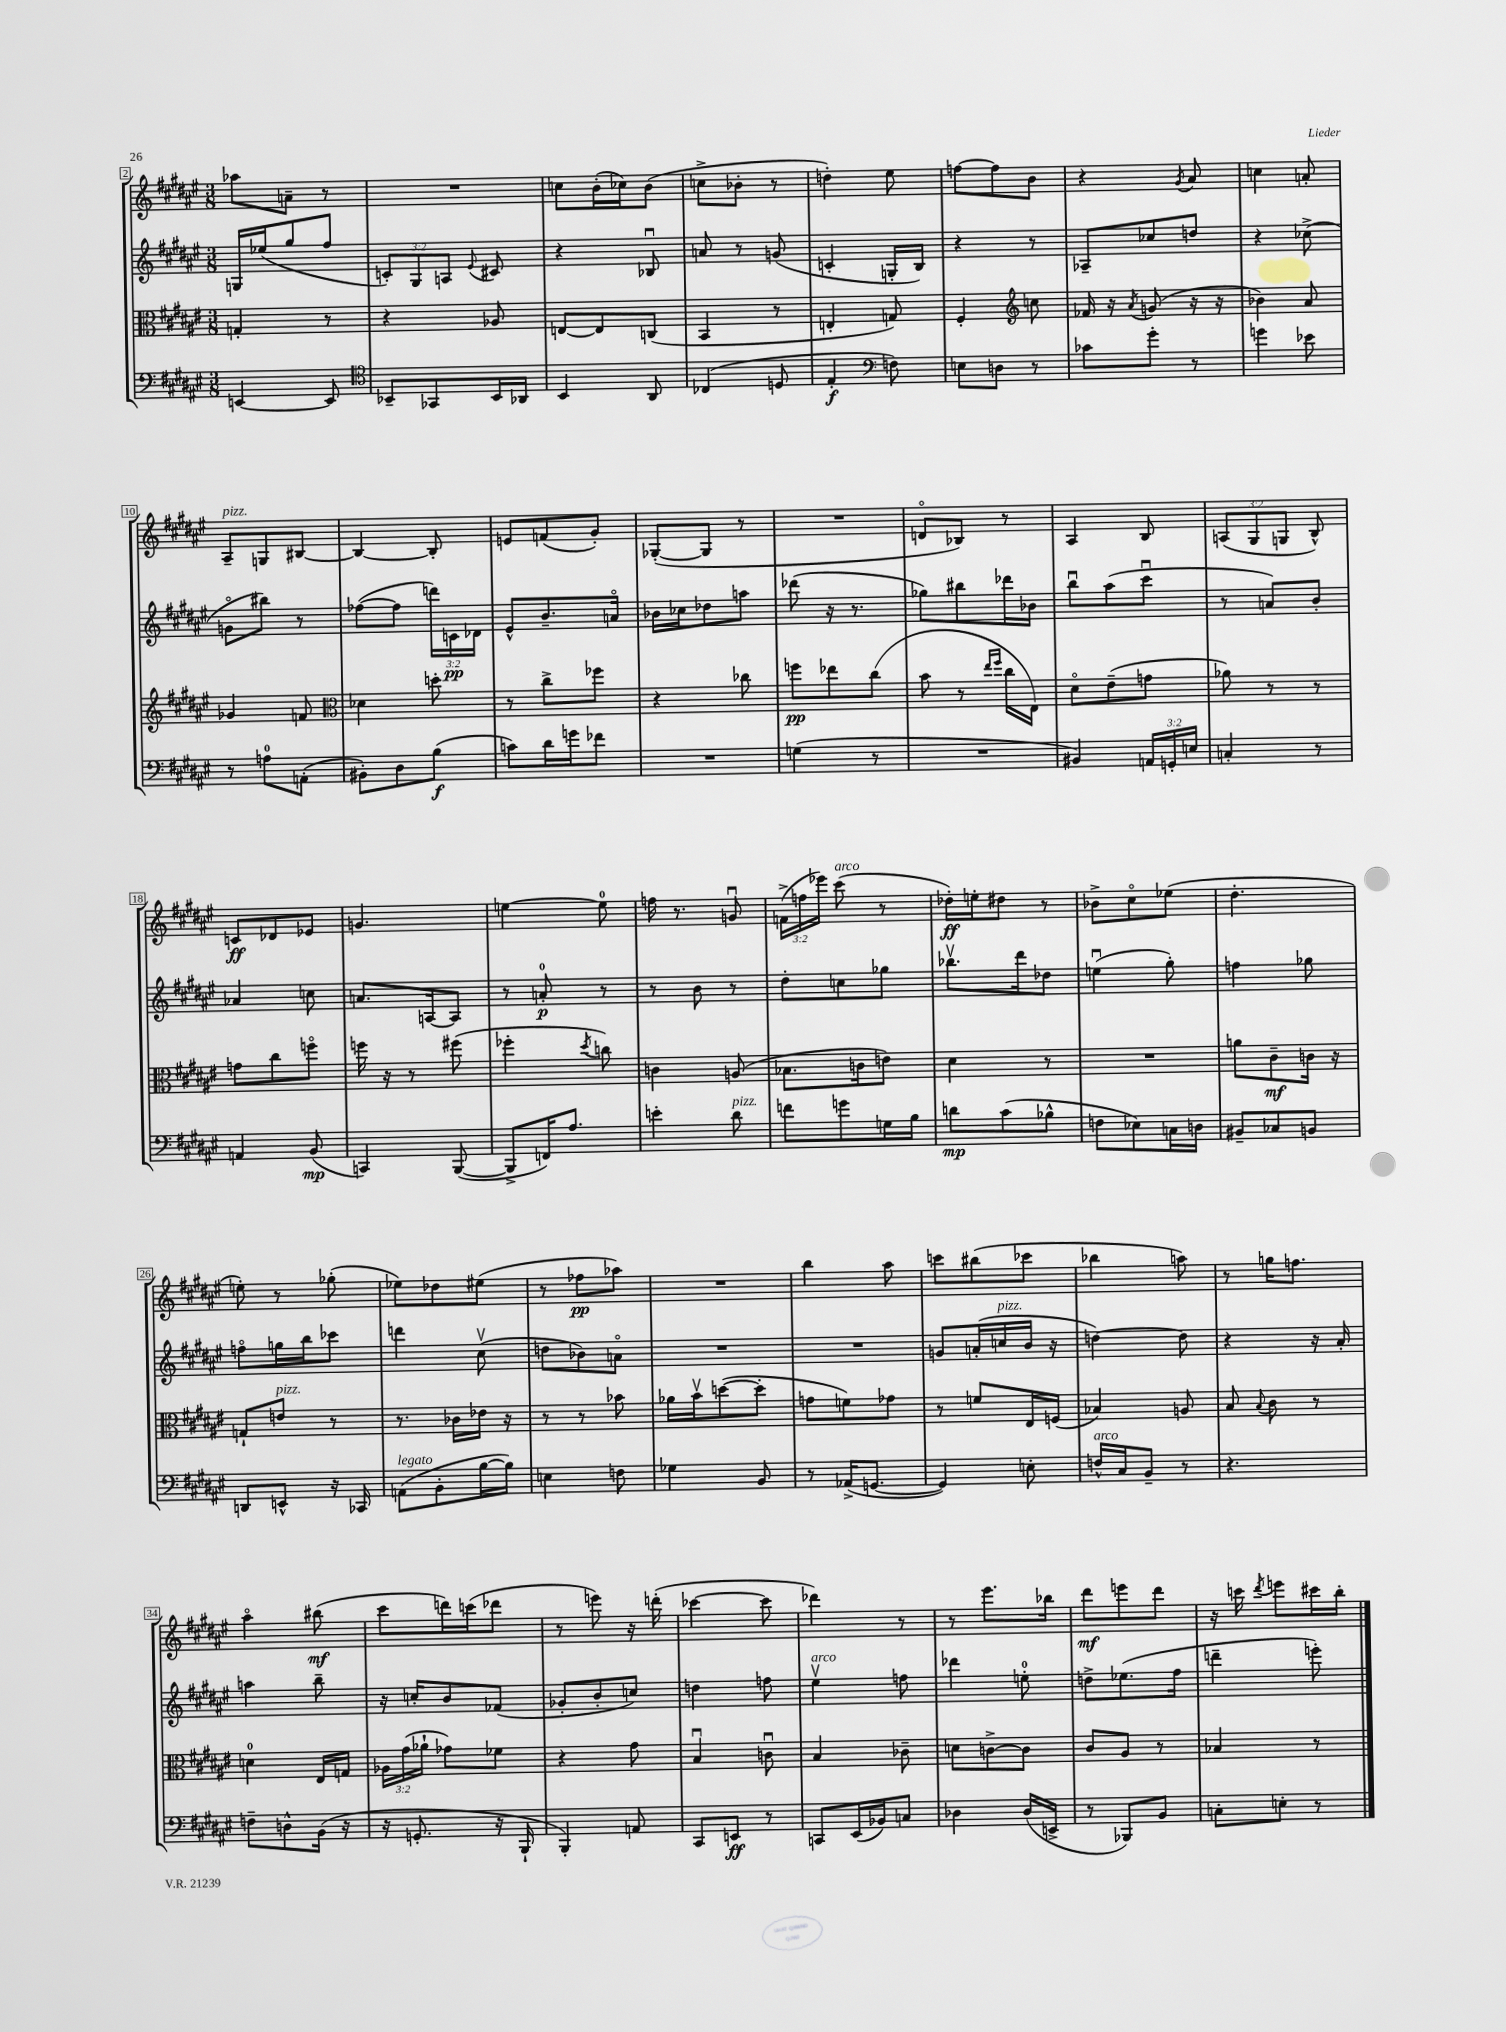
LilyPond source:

<<
\new StaffGroup <<
\new Staff = "s0" {
    \clef treble \key fis \major \numericTimeSignature \time 3/8 \override Staff.TupletNumber.text = #tuplet-number::calc-fraction-text
    \autoBeamOff aes''8[ a'8]-- r8 |
    R4. |
    c''8[ b'16-.( ces''16) b'8]( |
    c''8[-> bes'8]-. r8 |
    d''4-.) eis''8 |
    f''8[~ f''8 b'8] |
    r4 \acciaccatura { gis'8 } ais'8 |
    c''4 a'8-. |
    ais8[--^\markup { \italic "pizz." } g8 bis8]~ |
    bis4~ bis8-. |
    e'8[ f'8( gis'8]-.) |
    ges8[~-.( ges8] r8 |
    R4. |
    d'8[\flageolet bes8]) r8 |
    ais4 b8 |
    \tuplet 3/2 { a8[( gis8 g8] } b8-^) |
    c'8[\ff des'8 ees'8] |
    g'4. |
    e''4~ e''8-0 |
    f''16 r8. g'8\downbow |
    \tuplet 3/2 { f'16[->( f''16 ees'''16]) } cis'''8^\markup { \italic "arco" }( r8 |
    des''16[-.\ff) e''16-. dis''8] r8 |
    bes'8[-> cis''8\flageolet ees''8]( |
    dis''4.-. |
    e''8-.) r8 ges''8-.( |
    ees''8[) des''8 eis''8]( |
    r8 fes''8[\pp aes''8]) |
    R4. |
    b''4 ais''8 |
    c'''8[ bis''8( ces'''8] |
    bes''4 a''8) |
    r8 g''16[ f''8.] |
    ais''4\flageolet bis''8\mf( |
    cis'''8[ d'''16) c'''16( des'''8] |
    r8 e'''8) r16 d'''16-.( |
    ces'''4~ ces'''8 |
    des'''4) r8 |
    r8 eis'''8.[ bes''16] |
    dis'''8[\mf e'''8 dis'''8] |
    r16 c'''16 \acciaccatura { dis'''8 } e'''8[ cis'''16 b''16]-. \bar "|." |
}
\new Staff = "s1" {
    \clef treble \key fis \major \numericTimeSignature \time 3/8 \override Staff.TupletNumber.text = #tuplet-number::calc-fraction-text
    \autoBeamOff g16[ ees''16( gis''8 fis''8] |
    \tuplet 3/2 { c'8[-.) gis8 a8] } \appoggiatura { eis'8 } cis'8 |
    r4 bes8\downbow |
    a'8 r8 g'8( |
    c'4-. g16[-. b16]) |
    r4 r8 |
    aes8[-- ces''8 d''8] |
    r4 ces''8->( |
    g'8[\flageolet bis''8]) r8 |
    fes''8[~( fes''8] \tuplet 3/2 { d'''16[) c'16\pp des'16] } |
    eis'8[-^ b'8.-- a'16]\flageolet |
    bes'16[ ces''16 des''8 a''8] |
    des'''8( r16 r8. |
    ges''8[) bis''8 des'''16 bes'16] |
    b''8[\downbow ais''8( cis'''8]\downbow |
    r8 a'8[) b'8]-. |
    aes'4 c''8 |
    a'8.[ a16~ a8] |
    r8 a'8-0-.\p r8 |
    r8 b'8 r8 |
    dis''8[-. c''8 ges''8] |
    bes''8.[\upbow dis'''16 des''8] |
    e''4\downbow( gis''8-.) |
    f''4 ges''8 |
    f''8[\flageolet g''16 b''16 ces'''8] |
    d'''4 cis''8\upbow( |
    d''8[ bes'8) a'8]\flageolet |
    R4. |
    R4. |
    g'8[ a'16-.( c''16^\markup { \italic "pizz." } b'16] r16 |
    d''4~) d''8 |
    r4 r16 ais'16-. |
    a''4 b''8-- |
    r16 c''16[-. b'8 fes'8]( |
    ges'8[-. b'8-. c''8]) |
    d''4 f''8 |
    eis''4\upbow^\markup { \italic "arco" } f''8 |
    des'''4 e''8-0-. |
    d''8[-> ees''8.( fis''16] |
    d'''4-- e'''8-.) \bar "|." |
}
\new Staff = "s2" {
    \clef alto \key fis \major \numericTimeSignature \time 3/8 \override Staff.TupletNumber.text = #tuplet-number::calc-fraction-text
    \autoBeamOff g4-. r8 |
    r4 aes8 |
    e8[~ e8 c8]( |
    b,4 r8 |
    e4-. g8) |
    fis4-. \clef treble c''8 |
    fes'16 r16 \acciaccatura { ais'8 } g'8( r16 r16 |
    bes'4) ais'8 |
    ges'4 f'8 |
    \clef alto des'4 d''8-. |
    r8 cis''8[-> fes''8] |
    r4 ces''8 |
    f''8[\pp ees''8 cis''8]( |
    b'8 r8 \grace { eis''16[ fis''16] } cis''16[ eis16]) |
    dis'8[\flageolet eis'8--( g'8] |
    aes'8) r8 r8 |
    g'8[ cis''8 f''8]\flageolet |
    f''16 r16 r8 fis''8( |
    fes''4-. \acciaccatura { dis''8 } c''8) |
    c'4 a8( |
    bes8.[ c'16 e'8]) |
    dis'4 r8 |
    R4. |
    a'8[ cis'8--\mf c'16] r16 |
    g8[-! e'8]^\markup { \italic "pizz." } r8 |
    r8. ces'16[ ees'16] r16 |
    r8 r8 bes'8 |
    aes'16[ b'16\upbow d''8~( d''8]-. |
    g'8[ f'8) ges'8] |
    r8 f'8[ eis16 f16]( |
    bes4) a8 |
    b8 \appoggiatura { b8 } cis'8 r8 |
    d'4-0 eis16[ g16] |
    \tuplet 3/2 { aes16[ gis'16( aes'16]-! } ges'8[) fes'8] |
    r4 gis'8 |
    b4\downbow c'8\downbow |
    b4 ces'8-- |
    d'8[ c'8~-> c'8] |
    cis'8[ ais8] r8 |
    bes4 r8 \bar "|." |
}
\new Staff = "s3" {
    \clef bass \key fis \major \numericTimeSignature \time 3/8 \override Staff.TupletNumber.text = #tuplet-number::calc-fraction-text
    \autoBeamOff e,4~ e,8 |
    \clef tenor bes,8[-- ges,8 bes,16 aes,16] |
    b,4 ais,8 |
    ces4( d8 |
    eis4-.\f \clef bass f8) |
    e8[ d8] r8 |
    ces'8[ gis'8]-. r8 |
    g'4 ees'8 |
    r8 a8[-0 a,8]-.( |
    bis,8[-.) dis8 b8]\f( |
    c'8[) dis'16 g'16 fes'8] |
    R4. |
    g4( r8 |
    R4. |
    bis,4) \tuplet 3/2 { a,16[ g,16-. e16] } |
    c4-. r8 |
    a,4 b,8\mp( |
    c,4) b,,8~( |
    b,,8[-> f,16) ais8.] |
    e'4-. dis'8^\markup { \italic "pizz." } |
    f'8[ g'8 g16 b16] |
    d'8[\mp cis'8( bes8]-^ |
    f8[ ees8) c16 d16] |
    bis,8[-- ces8 b,8] |
    d,8[ e,8]-^ r16 ces,16 |
    a,8[^\markup { \italic "legato" }( b,8-. b16~ b16]) |
    e4 f8 |
    ges4 b,8 |
    r8 aes,16[->( g,8.]~ |
    g,4) e8-. |
    f16[-^^\markup { \italic "arco" } cis16 b,8]-- r8 |
    r4. |
    f8[-- d8-^ b,16]( r16 |
    r16 g,8.-. r16 b,,16-! |
    b,,4-.) a,8 |
    cis,8[ e,8]\ff r8 |
    c,8[ eis,16( bes,16) c8] |
    des4 des16[( e,16]-> |
    r8 bes,,8[) b,8] |
    c8[-. e8]-. r8 \bar "|." |
}
>>
>>
\layout { \context { \Score currentBarNumber = #2 \override BarNumber.stencil = #(make-stencil-boxer 0.1 0.3 ly:text-interface::print) } }
